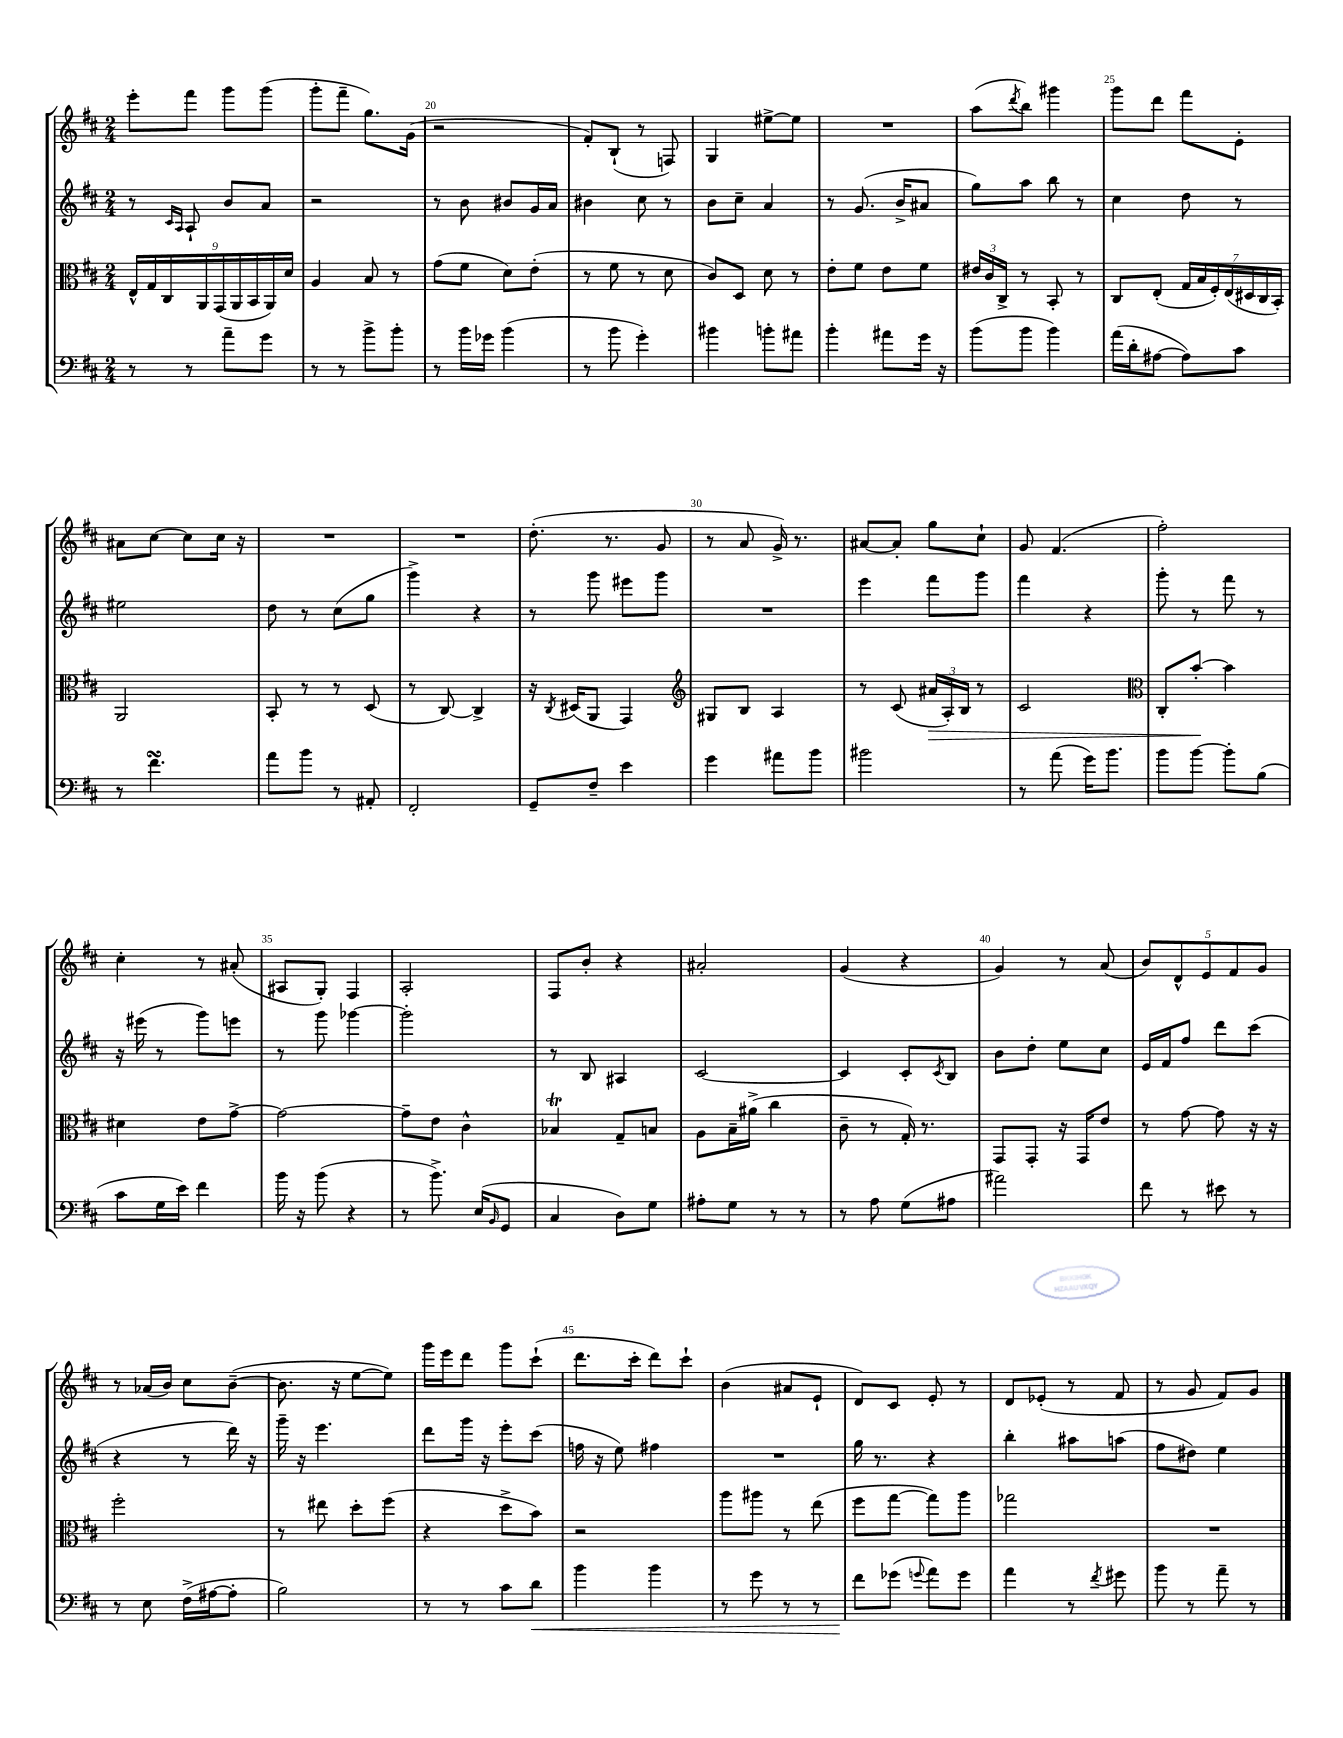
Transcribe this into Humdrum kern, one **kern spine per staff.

**kern	**dynam	**kern	**dynam	**kern	**kern
*part4	*part4	*part3	*part3	*part2	*part1
*staff4	*staff4	*staff3	*staff3	*staff2	*staff1
*clefF4	*	*clefC3	*	*clefG2	*clefG2
*k[f#c#]	*	*k[f#c#]	*	*k[f#c#]	*k[f#c#]
*M2/4	*	*M2/4	*	*M2/4	*M2/4
=18	=18	=18	=18	=18	=18
8r	.	18E^^/LL	.	8r	8eee'\L
.	.	18G/	.	.	.
.	.	18C#/	.	.	.
.	.	.	.	16qqc#/LL	.
.	.	.	.	16qqA/JJ	.
8r	.	.	.	8A`/	8fff#\J
.	.	18AA/	.	.	.
.	.	(18GG/	.	.	.
8a~\L	.	.	.	8b/L	8ggg\L
.	.	18AA/	.	.	.
.	.	18BB/	.	.	.
8g\J	.	.	.	8a/J	(8ggg\J
.	.	18AA/)	.	.	.
.	.	18d/JJ	.	.	.
=19	=19	=19	=19	=19	=19
8r	.	4A/	.	2r	8ggg'\L
8r	.	.	.	.	8fff#~\J
8b^\L	.	8B/	.	.	8.gg\L)
8b'\J	.	8r	.	.	.
.	.	.	.	.	(16g\Jk
=20	=20	=20	=20	=20	=20
8r	.	(8g\L	.	8r	2r
16b\LL	.	8f#\J	.	8b\	.
16g-X\JJ	.	.	.	.	.
(4b\	.	8d\L)	.	8b#X/L	.
.	.	(8e'\J	.	16g/L	.
.	.	.	.	16a/JJ	.
=21	=21	=21	=21	=21	=21
8r	.	8r	.	4b#X\	8f#'/L)
8b\	.	8f#\	.	.	(8B`/J
4g'\)	.	8r	.	8cc#\	8r
.	.	8d\	.	8r	8Fn/)
=22	=22	=22	=22	=22	=22
4b#X\	.	8c#/L)	.	8b\L	4G/
.	.	8D/J	.	8cc#~\J	.
8bn'\L	.	8d\	.	4a/	[8ee#X^\L
8a#X\J	.	8r	.	.	8ee#\J]
=23	=23	=23	=23	=23	=23
4b'\	.	8e'\L	.	8r	2r
.	.	8f#\J	.	(8.g/	.
8a#X\L	.	8e\L	.	.	.
.	.	.	.	16b^/KL	.
16g\Jk	.	8f#\J	.	8a#X/J	.
16r	.	.	.	.	.
=24	=24	=24	=24	=24	=24
(8b\L	.	24e#X/LL	.	8gg\L)	(8aa\L
.	.	24c#/	.	.	.
.	.	24C#^/JJ	.	.	.
.	.	.	.	.	8qddd/
8b\J	.	8r	.	8aa\J	8bb\J)
4b\)	.	8BB'/	.	8bb\	4ggg#X\
.	.	8r	.	8r	.
=25	=25	=25	=25	=25	=25
(16a\LL	.	8C#/L	.	4cc#\	8ggg\L
16d'\J	.	.	.	.	.
[8A#X\J	.	(8E'/J	.	.	8ddd\J
8A#\L])	.	28G/LL	.	8dd\	8fff#\L
.	.	28B/	.	.	.
.	.	28F#'/)	.	.	.
.	.	(28E/	.	.	.
8c#\J	.	.	.	8r	8e'\J
.	.	28D#X/	.	.	.
.	.	28C#/	.	.	.
.	.	28BB'/JJ)	.	.	.
!!LO:LB:g=z
=26	=26	=26	=26	=26	=26
8r	.	2AA/	.	2ee#X\	8a#X\L
4.f#sSsS\	.	.	.	.	[8cc#\J
.	.	.	.	.	8cc#\L]
.	.	.	.	.	16cc#\Jk
.	.	.	.	.	16r
=27	=27	=27	=27	=27	=27
8a\L	.	8BB'/	.	8dd\	2r
8b\J	.	8r	.	8r	.
8r	.	8r	.	(8cc#\L	.
8AA#X'/	.	(8D/	.	8gg\J	.
=28	=28	=28	=28	=28	=28
2FF#'/	.	8r	.	4ggg^\)	2r
.	.	[8C#/)	.	.	.
.	.	4C#^/]	.	4r	.
=29	=29	=29	=29	=29	=29
8GG~/L	.	16r	.	8r	(8.dd'\
.	.	8qC#/	.	.	.
.	.	(16D#X/KL	.	.	.
8F#~/J	.	8AA/J	.	8ggg\	.
.	.	.	.	.	8.r
4e\	.	4GG/)	.	8eee#X\L	.
.	.	.	.	8ggg\J	8g/
=30	=30	=30	=30	=30	=30
*	*	*clefG2	*	*	*
4g\	.	8G#X/L	.	2r	8r
.	.	8B/J	.	.	8a/
8a#X\L	.	4A/	.	.	16g^/)
.	.	.	.	.	8.r
8b\J	.	.	.	.	.
=31	=31	=31	=31	=31	=31
2b#X\	.	8r	.	4eee\	[8a#X/L
.	.	(8c#/	.	.	8a#'/J]
!	!	!	!LO:HP:b	!	!
.	.	24a#X/LL	>	8fff#\L	8gg\L
.	.	24A'/)	.	.	.
.	.	24B/JJ	.	.	.
.	.	8r	.	8ggg\J	8cc#`\J
=32	=32	=32	=32	=32	=32
8r	.	2c#/	.	4fff#\	8g/
(8a\	.	.	.	.	(4.f#/
16g\KL)	.	.	.	4r	.
8.b\J	.	.	.	.	.
=33	=33	=33	=33	=33	=33
*	*	*clefC3	*	*	*
8b\L	.	8C#'/L	.	8ggg'\	2ff#'\)
[8b\J	.	[8b'/J	.	8r	.
8b'\L]	.	4b\]	]	8fff#\	.
(8B\J	.	.	.	8r	.
!!LO:LB:g=z
=34	=34	=34	=34	=34	=34
8c#\L	.	4d#X\	.	16r	4cc#'\
.	.	.	.	(16eee#X\	.
16G\L	.	.	.	8r	.
16e\JJ)	.	.	.	.	.
4f#\	.	8e\L	.	8ggg\L)	8r
.	.	[8g^\J	.	8eeen\J	(8a#X'/
=35	=35	=35	=35	=35	=35
16b\	.	2g\_	.	8r	8A#X/L
16r	.	.	.	.	.
(8b\	.	.	.	8ggg\	8G'/J)
4r	.	.	.	[4ggg-X\	4F#/
=36	=36	=36	=36	=36	=36
8r	.	8g~\L]	.	2ggg-'\]	2A'/
8.b^\)	.	8e\J	.	.	.
.	.	4c#^^\	.	.	.
(16E/KL	.	.	.	.	.
16qqBB/	.	.	.	.	.
8GG/J	.	.	.	.	.
=37	=37	=37	=37	=37	=37
4C#/	.	4B-XT/	.	8r	8F#/L
.	.	.	.	8B/	8b'/J
8D\L)	.	8G~/L	.	4A#X/	4r
8G\J	.	8Bn/J	.	.	.
=38	=38	=38	=38	=38	=38
8A#X'\L	.	8A\L	.	[2c#/	2a#X'/
8G\J	.	16B~\L	.	.	.
.	.	(16a#X^\JJ	.	.	.
8r	.	4cc#\	.	.	.
8r	.	.	.	.	.
=39	=39	=39	=39	=39	=39
8r	.	8c#~\	.	4c#/]	(4g/
8A\	.	8r	.	.	.
(8G\L	.	16G'/)	.	8c#'/L	4r
.	.	8.r	.	.	.
.	.	.	.	8qc#/	.
8A#X\J	.	.	.	8B/J	.
=40	=40	=40	=40	=40	=40
2a#X\)	.	8GG/L	.	8b\L	4g/)
.	.	8GG'/J	.	8dd'\J	.
.	.	16r	.	8ee\L	8r
.	.	16GG/KL	.	.	.
.	.	8e/J	.	8cc#\J	(8a/
=41	=41	=41	=41	=41	=41
8f#\	.	8r	.	16e/LL	10b/L)
.	.	.	.	16f#/J	.
.	.	.	.	.	10d^^/
8r	.	[8g\	.	8ff#/J	.
.	.	.	.	.	10e/
8e#X\	.	8g\]	.	8ddd\L	.
.	.	.	.	.	10f#/
8r	.	16r	.	(8ccc#\J	.
.	.	.	.	.	10g/J
.	.	16r	.	.	.
!!LO:LB:g=z
=42	=42	=42	=42	=42	=42
8r	.	2ff#'\	.	4r	8r
8E\	.	.	.	.	(16a-X/LL
.	.	.	.	.	16b/JJ)
(16F#^\LL	.	.	.	8r	8cc#\L
[16A#X\J	.	.	.	.	.
8A#'\J]	.	.	.	16ddd\)	([8b~\J
.	.	.	.	16r	.
=43	=43	=43	=43	=43	=43
2B\)	.	8r	.	16ggg~\	8.b\]
.	.	.	.	16r	.
.	.	8ee#X\	.	4.eee\	.
.	.	.	.	.	16r
.	.	8dd'\L	.	.	[8ee\L
.	.	(8ff#\J	.	.	8ee\J])
=44	=44	=44	=44	=44	=44
8r	.	4r	.	8ddd\L	16ggg\LL
.	.	.	.	.	16eee\J
8r	.	.	.	16ggg\Jk	8ddd\J
.	.	.	.	16r	.
8c#\L	.	8dd^\L	.	8eee'\L	8ggg\L
!	!LO:HP:b	!	!	!	!
8d\J	<	8b\J)	.	(8ccc#\J	(8ccc#`\J
=45	=45	=45	=45	=45	=45
4b\	.	2r	.	16ffn\	8.ddd\L
.	.	.	.	16r	.
.	.	.	.	8ee\)	.
.	.	.	.	.	16ccc#'\Jk
4b\	.	.	.	4ff#X\	8ddd\L)
.	.	.	.	.	8ccc#`\J
=46	=46	=46	=46	=46	=46
8r	.	8aa\L	.	2r	(4b\
8g\	.	8aa#X\J	.	.	.
8r	.	8r	.	.	8a#X/L
8r	.	(8ee\	.	.	8e`/J
=47	=47	=47	=47	=47	=47
8f#\L	.	8ff#\L	.	16gg\	8d/L)
.	.	.	.	8.r	.
(8g-X\J	[	[8gg\J	.	.	8c#/J
8qqgn/	.	.	.	.	.
8a\L)	.	8gg\L])	.	4r	8e'/
8g\J	.	8aa\J	.	.	8r
=48	=48	=48	=48	=48	=48
4a\	.	2gg-X\	.	4bb'\	8d/L
.	.	.	.	.	(8e-X'/J
8r	.	.	.	8aa#X\L	8r
8qf#/	.	.	.	.	.
8g#X\	.	.	.	(8aan\J	8f#/
=49	=49	=49	=49	=49	=49
8b\	.	2r	.	8ff#\L	8r
8r	.	.	.	8dd#X\J)	8g/
8a~\	.	.	.	4ee\	8f#/L)
8r	.	.	.	.	8g/J
==	==	==	==	==	==
*-	*-	*-	*-	*-	*-
